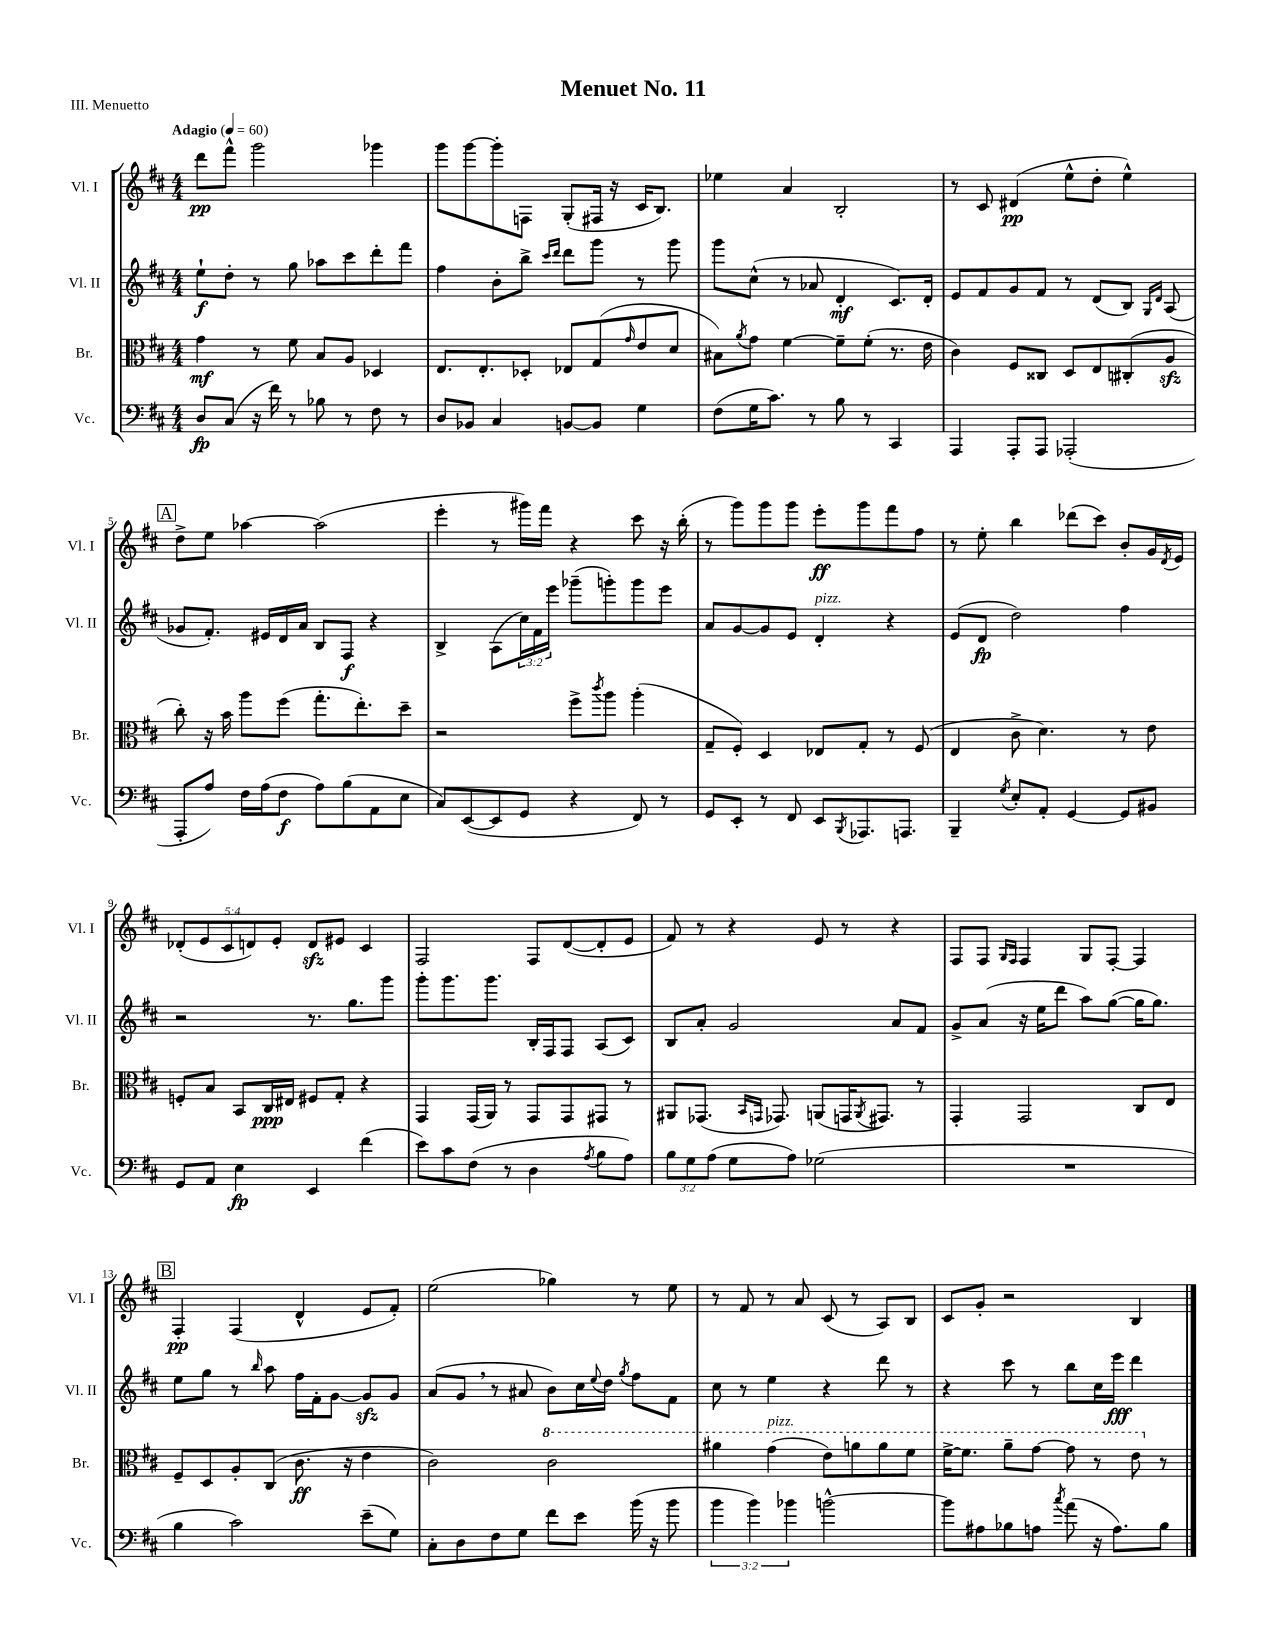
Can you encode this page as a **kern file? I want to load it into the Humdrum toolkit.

**kern	**kern	**kern	**kern
*staff4	*staff3	*staff2	*staff1
*clefF4	*clefC3	*clefG2	*clefG2
*k[f#c#]	*k[f#c#]	*k[f#c#]	*k[f#c#]
*M4/4	*M4/4	*M4/4	*M4/4
*MM60	*MM60	*MM60	*MM60
8D/L	4g\	8ee`\L	8ddd\L
(8C#/J	.	8dd'\J	8fff#^^\J
16r	8r	8r	2ggg\
16f#\)	.	.	.
8r	8f#\	8gg\	.
8B-\	8B/L	8aa-\L	.
8r	8A/J	8ccc#\	.
8F#\	4D-/	8ddd'\	4ggg-\
8r	.	8fff#\J	.
=	=	=	=
8D/L	8.E/L	4ff#\	8ggg\L
8BB-/J	.	.	[8ggg\
.	8.E'/	.	.
4C#/	.	8b'\L	8ggg'\]
.	8D-'/J	8bb^\J	8F\J
.	.	16qqccc#/LL	.
.	.	16qqddd/JJ	.
[8BB/L	8E-/L	8ddd\L	(8G'/L
8BB/]J	(8G/	8ggg\J	16F#/Jk
.	.	.	16r
.	16qqg/	.	.
4G\	8e/	8r	16c#/LK
.	.	.	8.B/J)
.	8d/J	8ggg\	.
=	=	=	=
(8F#\L	8B#\L)	8ggg\L	4ee-\
.	8qa/	.	.
16G\K	8g\J	(8cc#^^\J	.
8.c#\J)	.	.	.
.	[4f#\	8r	4a/
8r	.	8a-/	.
8B\	8f#~\]L	4d'/	2B'/
8r	(8f#'\J	.	.
4CC#/	8.r	8.c#/L)	.
.	16e\	16d'/Jk	.
=	=	=	=
4AAA/	4c#\)	8e/L	8r
.	.	8f#/	8c#/
8AAA'/L	8F#/L	8g/	(4d#/
8AAA/J	8C##/J	8f#/J	.
(2AAA-'/	8D/L	8r	8ee^^\L
.	8E/	(8d/L	8dd'\J
.	(8C#'/	8B/J)	4ee^^\)
.	.	16qqG/LL	.
.	.	16qqd/JJ	.
.	8A/J	(8A/	.
=	=	=	=
8AAA'/L	8cc#'\)	8g-/L	8dd^\L
8A/J)	16r	8.f#'/J)	8ee\J
.	16b\	.	.
16F#\LL	8aa\L	.	[4aa-\
(16A\J	.	16e#/LL	.
8F#\J	(8ff#\J	16d/	.
.	.	16a/JJ	.
8A\L)	8.gg'\L	8B/L	(2aa-\]
(8B\	.	8F#/J	.
.	8.ee'\)	.	.
8AA\	.	4r	.
8E\J	8dd~\J	.	.
=	=	=	=
8C#/L)	2r	4B^/	4eee'\
([8EE/	.	.	.
8EE/]	.	(8A\L	8r
8GG/J	.	24cc#\L)	16ggg#\LL)
.	.	24f#\	.
.	.	.	16fff#\JJ
.	.	24eee\JJ	.
4r	8ff#^\L	(8ggg-~\L	4r
.	8qccc#/	.	.
.	8aa\J	8ggg'\)	.
8FF#/)	(4aa'\	8ggg\	8ccc#\
8r	.	8eee\J	16r
.	.	.	(16bb'\
=	=	=	=
8GG/L	8G~/L	8a/L	8r
8EE'/J	8F#'/J)	[8g/	8ggg\L)
8r	4D/	8g/]	8ggg\
8FF#/	.	8e/J	8ggg\J
8EE/L	8E-/L	4d'/	8eee'\L
8qBBB/	.	.	.
8.AAA-/	8G'/J	.	8ggg\
.	8r	4r	8fff#\
8.AAA/J	.	.	.
.	(8F#/	.	8ff#\J
=	=	=	=
4BBB~/	4E/	(8e/L	8r
.	.	8d/J	8ee'\
8qG/	.	.	.
8E'/L	8c#^\	2dd\)	4bb\
8AA'/J	4.d\)	.	.
[4GG/	.	.	(8ddd-\L
.	.	.	8ccc#\J)
8GG/]L	8r	4ff#\	8b'/L
8BB#/J	8e\	.	16g/L
.	.	.	8qd/
.	.	.	16e/JJ
=	=	=	=
8GG/L	8F'/L	2r	(10d-'/L
.	.	.	10e/
8AA/J	8B/J	.	.
.	.	.	10c#/
4E\	8BB/L	.	.
.	.	.	10d/)
.	16C#/L	.	.
.	.	.	10e'/J
.	16E#/JJ	.	.
4EE/	8F#/L	8.r	8d/L
.	8G'/J	.	8e#/J
.	.	8.gg\L	.
(4f#\	4r	.	4c#/
.	.	8ggg\J	.
=	=	=	=
8e\L)	4GG/	8ggg'\L	2F#/
8c#\	.	8.ggg\	.
(8F#\J	(16GG/LL	.	.
.	16AA/JJ)	8.ggg\J	.
8r	8r	.	.
4D\	8GG/L	16B'/LL	8F#/L
.	.	16F#/J	.
.	8GG/	8F#/J	([8d/
8qA/	.	.	.
8B\L	8GG#/J	(8A/L	8d'/]
8A\J)	8r	8c#/J)	8e/J
=	=	=	=
12B\L	8AA#/L	8B/L	8f#/)
12G\	.	.	.
.	(8.GG-/J	8a'/J	8r
(12A\J	.	.	.
8G\L	.	2g/	4r
.	16qqBB/LL	.	.
.	16qqGG/JJ	.	.
.	8.GG-/)	.	.
8A\J)	.	.	.
(2G-\	(8AA/L	.	8e/
.	16GG/K	.	8r
.	8qAA/	.	.
.	8.GG#/J)	.	.
.	.	8a/L	4r
.	8r	8f#/J	.
=	=	=	=
1r	4GG'/	8g^/L	8F#/L
.	.	(8a/J	8F#/J
.	.	.	16qqG/LL
.	.	.	16qqF#/JJ
.	2GG/	16r	4F#/
.	.	16ee\LK	.
.	.	8ddd\J	.
.	.	8aa\L)	8G/L
.	.	([8gg\J	[8F#'/J
.	8C#/L	16gg\]LK	4F#/]
.	.	8.gg\J)	.
.	8E/J	.	.
=	=	=	=
4B\	8F#~/L	8ee\L	4F#'/
.	8D/	8gg\J	.
2c#\)	8A'/	8r	(4F#/
.	.	16qqbb/	.
.	(8C#/J	8aa\	.
.	8.c#\	16ff#\LL	4d^^/
.	.	16f#'\J	.
.	.	[8g\J	.
.	16r	.	.
(8e~\L	4e\	8g/]L	8e/L
8G\J)	.	8g/J	8f#'/J)
=	=	=	=
8C#'\L	2c#\)	(8a/L	(2ee\
8D\	.	8g/J	.
8F#\	.	8r	.
8G\J	.	8a#/	.
8f#\L	2cc#\	8b\L)	4gg-\)
8e\J	.	16cc#\L	.
.	.	8qqee/	.
.	.	16dd\JJ	.
.	.	8qgg/	.
(16b\	.	8ff#\L	8r
16r	.	.	.
8b\	.	8f#\J	8ee\
=	=	=	=
6b\	4aa#\	8cc#\	8r
.	.	8r	8f#/
6b\)	.	.	.
.	(4gg\	4ee\	8r
6b-\	.	.	.
.	.	.	8a/
[2b^^\	8ee\L)	4r	(8c#/
.	8aa\	.	8r
.	8aa\	8ddd\	8A/L)
.	8ff#\J	8r	8B/J
=	=	=	=
8b\]L	[16ff#^\LK	4r	8c#/L
.	8.ff#\]J	.	.
8A#\	.	.	8g'/J
8B-\	8aa~\L	8ccc#\	2r
8A\J	[8gg\J	8r	.
8qcc#/	.	.	.
(8a\	8gg\]	8bb\L	.
16r	8r	16cc#\L	.
8.A\L)	.	16eee\JJ	.
.	8ee\	4ddd\	4B/
8B-\J	8r	.	.
==	==	==	==
*-	*-	*-	*-
